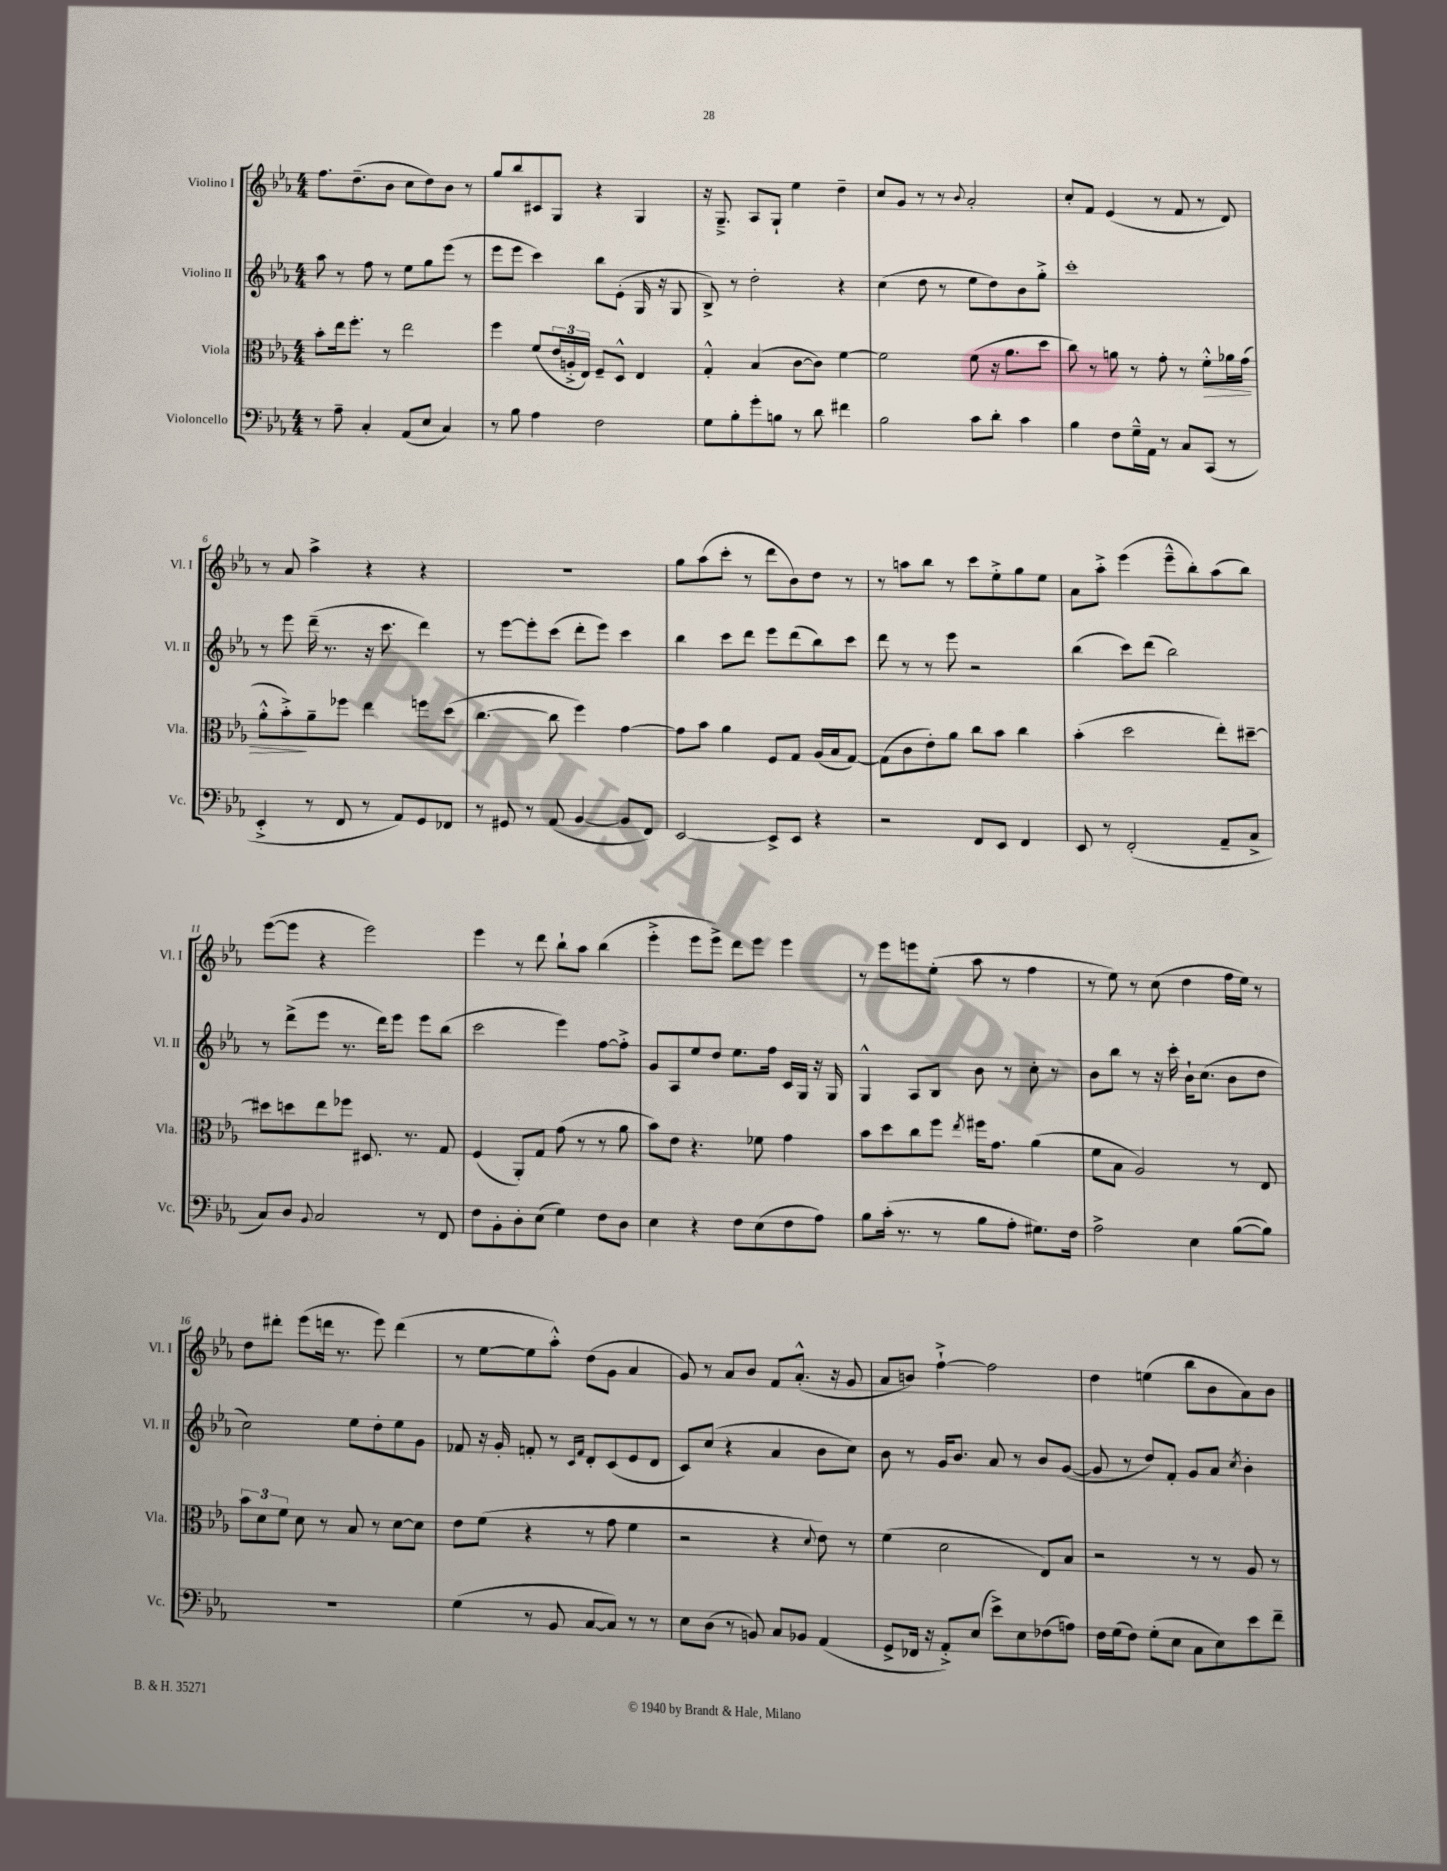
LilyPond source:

<<
\new StaffGroup <<
\new Staff = "s0" \with { instrumentName = "Violino I" shortInstrumentName = "Vl. I" } {
    \clef treble \key ees \major \numericTimeSignature \time 4/4
    f''8. d''8.--( bes'8 c''8 d''8) bes'8 r8 |
    g''8 bes''8 cis'8 g8 r4 g4 |
    r16 g8.---> aes8 g8-! ees''4 d''4-- |
    c''8 g'8 r8 r8 \appoggiatura { bes'8 } aes'2-. |
    c''8-. f'8 ees'4( r8 f'8 r8 d'8) |
    r8 aes'8 aes''4-> r4 r4 |
    r1 |
    g''8 aes''8( c'''8-. r8 d'''8 bes'8) d''8 r8 |
    r8 a''8 bes''8 r8 c'''8 ees''8-.-> g''8 ees''8 |
    aes'8 aes''8-.-> ees'''4( ees'''8---^ bes''8-.) aes''8( bes''8) |
    ees'''8~( ees'''8 r4 ees'''2) |
    ees'''4 r8 d'''8 bes''8-! aes''8 bes''4( |
    ees'''4-.-> ees'''8 ees'''8->) d'''8 ees'''8 ees'''4 |
    r8 ees'''8 e'''8 ees''8-.( aes''8 r8 f''4 |
    r8 ees''8) r8 c''8( d''4 f''16 ees''16) r8 |
    d''8 dis'''8-. ees'''8( d'''16 r8. ees'''8) d'''4( |
    r8 ees''8~ ees''8 aes''8-.-^) d''8( g'8 aes'4 |
    g'8) r8 aes'8 bes'8 f'8 aes'8.-.-^( r16 g'8 |
    aes'8 b'8) f''4~-!-> f''2 |
    d''4 e''4( bes''8 bes'8 aes'8) bes'8 \bar "|." |
}
\new Staff = "s1" \with { instrumentName = "Violino II" shortInstrumentName = "Vl. II" } {
    \clef treble \key ees \major \numericTimeSignature \time 4/4
    aes''8 r8 f''8 r8 ees''8 g''8 ees'''8( r8 |
    ees'''8 ees'''8 c'''4) bes''8 ees'8-.( g16 r16 g8 |
    bes8->) r8 d''2-. r4 |
    c''4( d''8 r8 ees''8 d''8) bes'8 g''8-.-> |
    c'''1-. |
    r8 ees'''8 d'''16--( r8. r16 c'''8. d'''4) |
    r8 ees'''8~ ees'''8-. c'''8( d'''8-. ees'''8) c'''4 |
    bes''4 c'''8 d'''8 ees'''8 d'''8( bes''8) c'''8 |
    d'''8 r8 r8 ees'''8 r2 |
    bes''4( c'''8) d'''8( bes''2) |
    r8 d'''8->( ees'''8 r8. d'''16) ees'''8 ees'''8 bes''8( |
    c'''2 ees'''4) f''8~ f''8-.-> |
    g'8 aes8 ees''8 d''8 ees''8. f''16 c'16 g16 r16 g16 |
    g4-^ aes8 bes8 bes'8 r8 c''8-. r8 |
    bes'8 bes''8 r8 r16 c'''16-. bes'16-! c''8.( bes'8 d''8 |
    c''2) ees''8 d''8-. ees''8 g'8 |
    fes'8 r16 g'16-. f'8-. r8 \grace { c'16 f'16 } d'8-. c'8( ees'8 d'8 |
    c'8) c''8( r4 aes'4 bes'8 c''8) |
    bes'8 r8 g'16 bes'8. aes'8 r8 bes'8 g'8~( |
    g'8 r8 d''8) f'8-. g'8 aes'8 \acciaccatura { c''8 } bes'4-. \bar "|." |
}
\new Staff = "s2" \with { instrumentName = "Viola" shortInstrumentName = "Vla." } {
    \clef alto \key ees \major \numericTimeSignature \time 4/4
    bes'8-. ees''16 f''8.-. r8 ees''2 |
    f''4 f'8( \tuplet 3/2 { ees'16 a16-.-> ees16) } f8-- d8-^ ees4 |
    g4-.-^ bes4( c'8~ c'8) f'4~ |
    f'2 f'8( r16 aes'8. d''8 |
    c''8) r8 a'8 r8 g'8-. r8 f'8-.-^\> aes'16 g'16( |
    aes'8-.-^ bes'8-.->\!) aes'8-- fes''8 ees''4 f''8 d''8( |
    c''4.~ c''8 f''4) g'4~ |
    g'8 bes'8 aes'4 f8 g8 aes16( bes16 g8~) |
    g8( c'8 ees'8-.) aes'8 c''8 bes'8 c''4 |
    bes'4-.( d''2 ees''8-.) dis''8~-- |
    dis''8 d''8 ees''8 fes''8 dis8. r8. g8 |
    f4( aes,8-.) g8 g'8( r8 r8 aes'8 |
    bes'8) ees'8 r4. fes'8 g'4 |
    bes'8 d''8 c''8 f''8 \acciaccatura { ees''8 } fis''16 g'8. aes'4( |
    f'8 bes8 aes2) r8 ees8 |
    \tuplet 3/2 { bes'8 d'8 f'8 } d'8 r8 bes8 r8 d'8~ d'8 |
    ees'8 f'8( r4 r8 g'8 f'4 |
    r2 r4 \appoggiatura { d'8 } ees'8) r8 |
    f'4( d'2 ees8) bes8 |
    r2 r8 r8 aes8 r8 \bar "|." |
}
\new Staff = "s3" \with { instrumentName = "Violoncello" shortInstrumentName = "Vc." } {
    \clef bass \key ees \major \numericTimeSignature \time 4/4
    r8 aes8-- c4-. aes,8( ees8 c4) |
    r8 bes8 aes4 f2 |
    g8 bes8-. g'8-. b8 r8 d'8 fis'4 |
    bes2 c'8 d'8-. c'4 |
    bes4 f8 g16---^ aes,16 r8 c8 c,8( r8 |
    ees,4-.-> r8 f,8 r8 aes,8) g,8 fes,8 |
    r8 gis,8 r8 aes,8( bes,4~ bes,8 f,8) |
    ees,2~ ees,8-> ees,8 r4 |
    r2 f,8 ees,8 f,4 |
    ees,8 r8 f,2-.( aes,8-- c8-> |
    c8) d8 \appoggiatura { bes,8 } c2 r8 f,8 |
    f8 bes,8-. d8-. ees8( g4) f8 d8 |
    ees4 r4 f8 ees8( f8 aes8) |
    bes8 c'16-.( r8. r8 bes8 aes8-. gis8.) f16 |
    aes2-> ees4 bes8~( bes8) |
    R1 |
    g4( r8 bes,8 c8~ c8) r8 r8 |
    ees8 d8( r8 b,8) c8 bes,8 aes,4( |
    g,8-> fes,16 r16 aes,8-.->) ees8( ees'8->) ees8 fes8( a8) |
    f16 g16( f8) g8-.( ees8 c8 ees8) ees'8 f'8-- \bar "|." |
}
>>
>>
